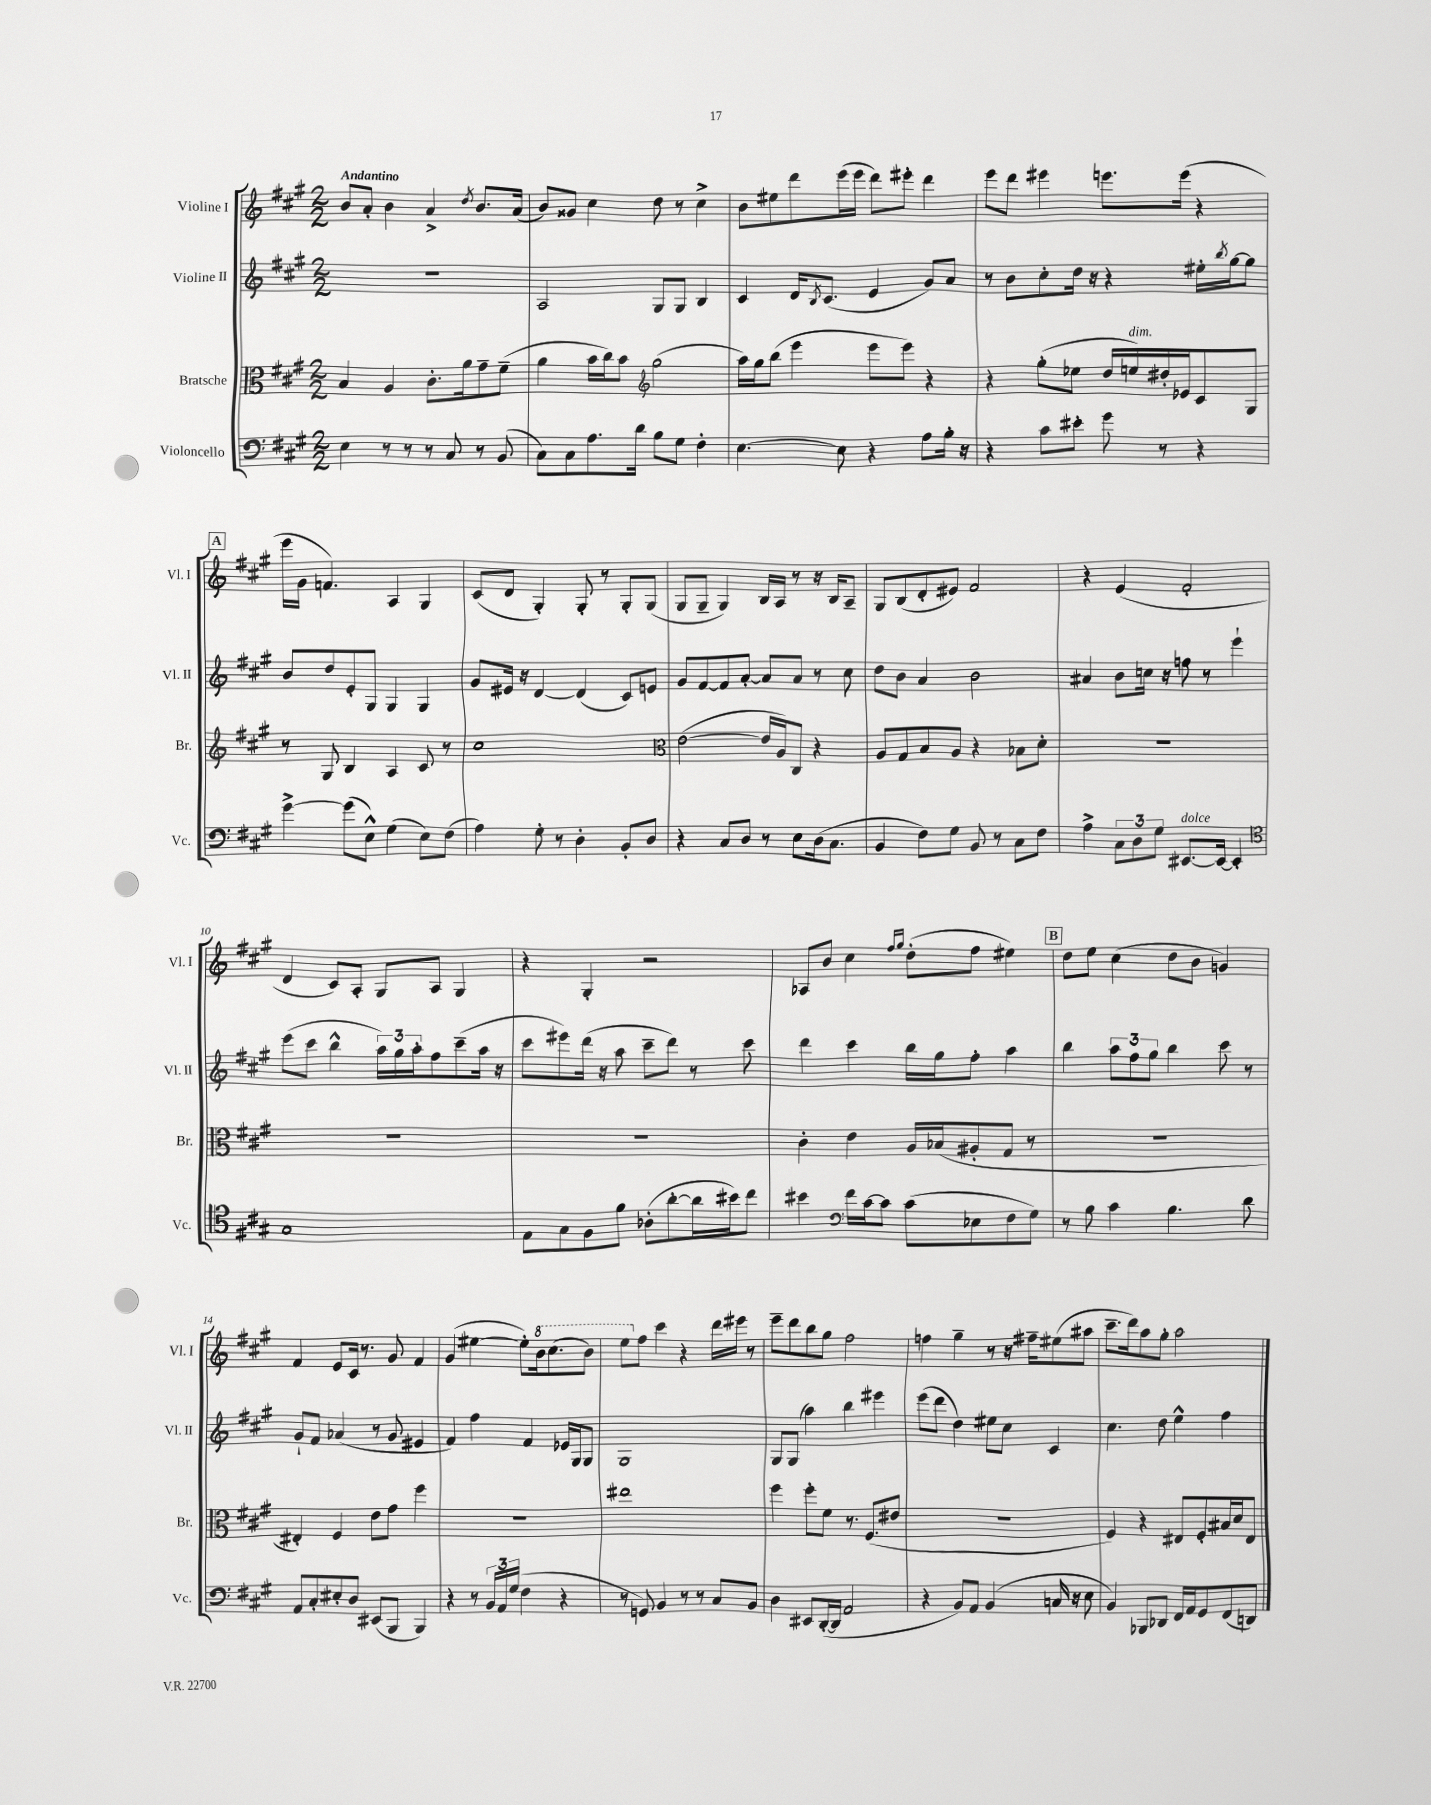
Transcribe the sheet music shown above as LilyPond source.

<<
\new StaffGroup <<
\new Staff = "s0" \with { instrumentName = "Violine I" shortInstrumentName = "Vl. I" } {
    \clef treble \key a \major \numericTimeSignature \time 2/2 \tempo "Andantino"
    b'8 a'8-. b'4 a'4-> \acciaccatura { d''8 } b'8. a'16( |
    b'8) gisis'8 cis''4 d''8 r8 cis''4-> |
    b'8 eis''8 d'''8 e'''16( e'''16 d'''8) eis'''8-. d'''4 |
    e'''8 d'''8 eis'''4 e'''8. e'''16( r4 |
    \mark \markup { \box "A" } e'''16 gis'16 f'4.) a4 gis4 |
    cis'8( d'8 gis4-.) gis8-. r8 gis8-. gis8( |
    gis8 gis8-- gis4) b16 a16 r8 r16 b16 a8-- |
    gis8 b8( d'8-. eis'8) fis'2 |
    r4 e'4( fis'2-. |
    d'4 cis'8) a8-. gis8 a8 gis4 |
    r4 gis4-. r2 |
    aes8 b'8 cis''4 \grace { fis''16 gis''16 } d''8-.( fis''8 eis''4) |
    \mark \markup { \box "B" } d''8 e''8 cis''4( d''8 b'8 g'4) |
    fis'4 e'8 cis'16 r8. gis'8 fis'4 |
    gis'4( eis''4~ eis''8-.) \ottava #1 b''16 cis'''8.( b''8) |
    e'''8 \ottava #0 fis''8 cis'''4 r4 d'''16 eis'''16 r8 |
    e'''8-- d'''8 b''8 gis''8 fis''2 |
    f''4 gis''4-- r8 r16 fis''16-- eis''8( ais''8 |
    cis'''8.-- d'''16) a''8 gis''8-. a''2 \bar "|." |
}
\new Staff = "s1" \with { instrumentName = "Violine II" shortInstrumentName = "Vl. II" } {
    \clef treble \key a \major \numericTimeSignature \time 2/2
    R1 |
    a2 gis8 gis8 b4 |
    cis'4 d'16 \acciaccatura { b8 } cis'8.( e'4 gis'8) a'8 |
    r8 b'8 cis''8-. d''16 r16 r4 eis''16-. \acciaccatura { b''8 } gis''16~ gis''8 |
    \mark \markup { \box "A" } b'8 d''8 e'8-. gis8 gis4 gis4 |
    gis'8 eis'16 r16 d'4~ d'4( cis'8) e'8 |
    gis'8 fis'8~ fis'8 a'8~-. a'8 a'8 r8 cis''8 |
    d''8 b'8 a'4 b'2 |
    ais'4 b'8 c''16 r16 f''8 r8 e'''4-! |
    e'''8( cis'''8 b''4-^ \tuplet 3/2 { a''16) gis''16 a''16-. } fis''8 cis'''8--( a''16 r16 |
    cis'''8 eis'''8) d'''16( r16 a''8 cis'''8-- d'''8) r8 cis'''8 |
    d'''4 cis'''4 b''16 gis''16 fis''8-. a''4 |
    \mark \markup { \box "B" } b''4 \tuplet 3/2 { a''8 fis''8 gis''8 } b''4 cis'''8 r8 |
    gis'8-! fis'8 aes'4( r8 gis'8 eis'4 |
    fis'4) fis''4 fis'4 ees'16 gis16 gis8 |
    gis1 |
    gis8 gis8( a''4) b''4 eis'''4 |
    e'''8( d'''8 d''4) eis''8 cis''8 cis'4 |
    cis''4. d''8 e''4-^ fis''4 \bar "|." |
}
\new Staff = "s2" \with { instrumentName = "Bratsche" shortInstrumentName = "Br." } {
    \clef alto \key a \major \numericTimeSignature \time 2/2
    b4 a4 cis'8.-. a'16 gis'8-- fis'8--( |
    a'4 b'16 cis''16) b'8 \clef treble gis''2( |
    a''16) gis''16 b''8( e'''4 e'''8 e'''8) r4 |
    r4 gis''8-.( ees''8 d''16 e''16^\markup { \italic "dim." }) dis''16-. ees'16 cis'8 gis8 |
    \mark \markup { \box "A" } r8 gis8 b4 a4 cis'8 r8 |
    cis''1 |
    \clef alto e'2~( e'16 a16) cis8 r4 |
    a8 gis8 b8 a8 r4 bes8 d'8-. |
    R1 |
    R1 |
    R1 |
    cis'4-. e'4 a16 bes16( ais8-. gis8 r8 |
    \mark \markup { \box "B" } r1 |
    eis4-.) fis4 e'8 gis'8 fis''4 |
    R1 |
    eis''1 |
    fis''4 fis''8-. fis'8 r8. fis8.( eis'8 |
    r1 |
    fis4) r4 eis8 fis8-. bis16 d'16 eis8 \bar "|." |
}
\new Staff = "s3" \with { instrumentName = "Violoncello" shortInstrumentName = "Vc." } {
    \clef bass \key a \major \numericTimeSignature \time 2/2
    e4 r8 r8 r8 cis8 r8 b,8( |
    cis8) cis8 a8. d'16 b8 gis8 fis4-. |
    e4.~ e8 r4 a8 b16-. r16 |
    r4 cis'8 eis'8-. gis'8 r8 r4 |
    \mark \markup { \box "A" } gis'4~-> gis'8( e8-^) gis4( e8) fis8( |
    a4) gis8-. r8 d4-. b,8-. d8 |
    r4 cis8 d8 r8 e8 d16( cis8. |
    b,4 fis8) gis8 b,8 r8 cis8 fis8 |
    a4-> \tuplet 3/2 { cis8 d8 gis8 } eis,8.~^\markup { \italic "dolce" } eis,16~ eis,4-. |
    \clef tenor gis1 |
    e8 gis8 fis8 fis'8 aes8-.( a'8~-. a'16 bis'16) cis''8 |
    bis'4 \clef bass fis'16 cis'16~ cis'8 cis'8( ees8 fis8 gis8) |
    \mark \markup { \box "B" } r8 b8 cis'4 b4. d'8 |
    a,8 cis8-. eis8-. d8 eis,8( b,,8 b,,4) |
    r4 r8 \tuplet 3/2 { b,16 a,16 gis16( } fis4 r4 |
    r8 g,8) b,4 r8 r8 cis8 b,8 |
    d4 eis,8 d,16~-.( d,16 a,2 |
    r4 b,8) a,8 b,4( c16 r16 e8 |
    b,4) bes,,8 des,8 fis,16 a,16 gis,8 fis,8( d,8) \bar "|." |
}
>>
>>
